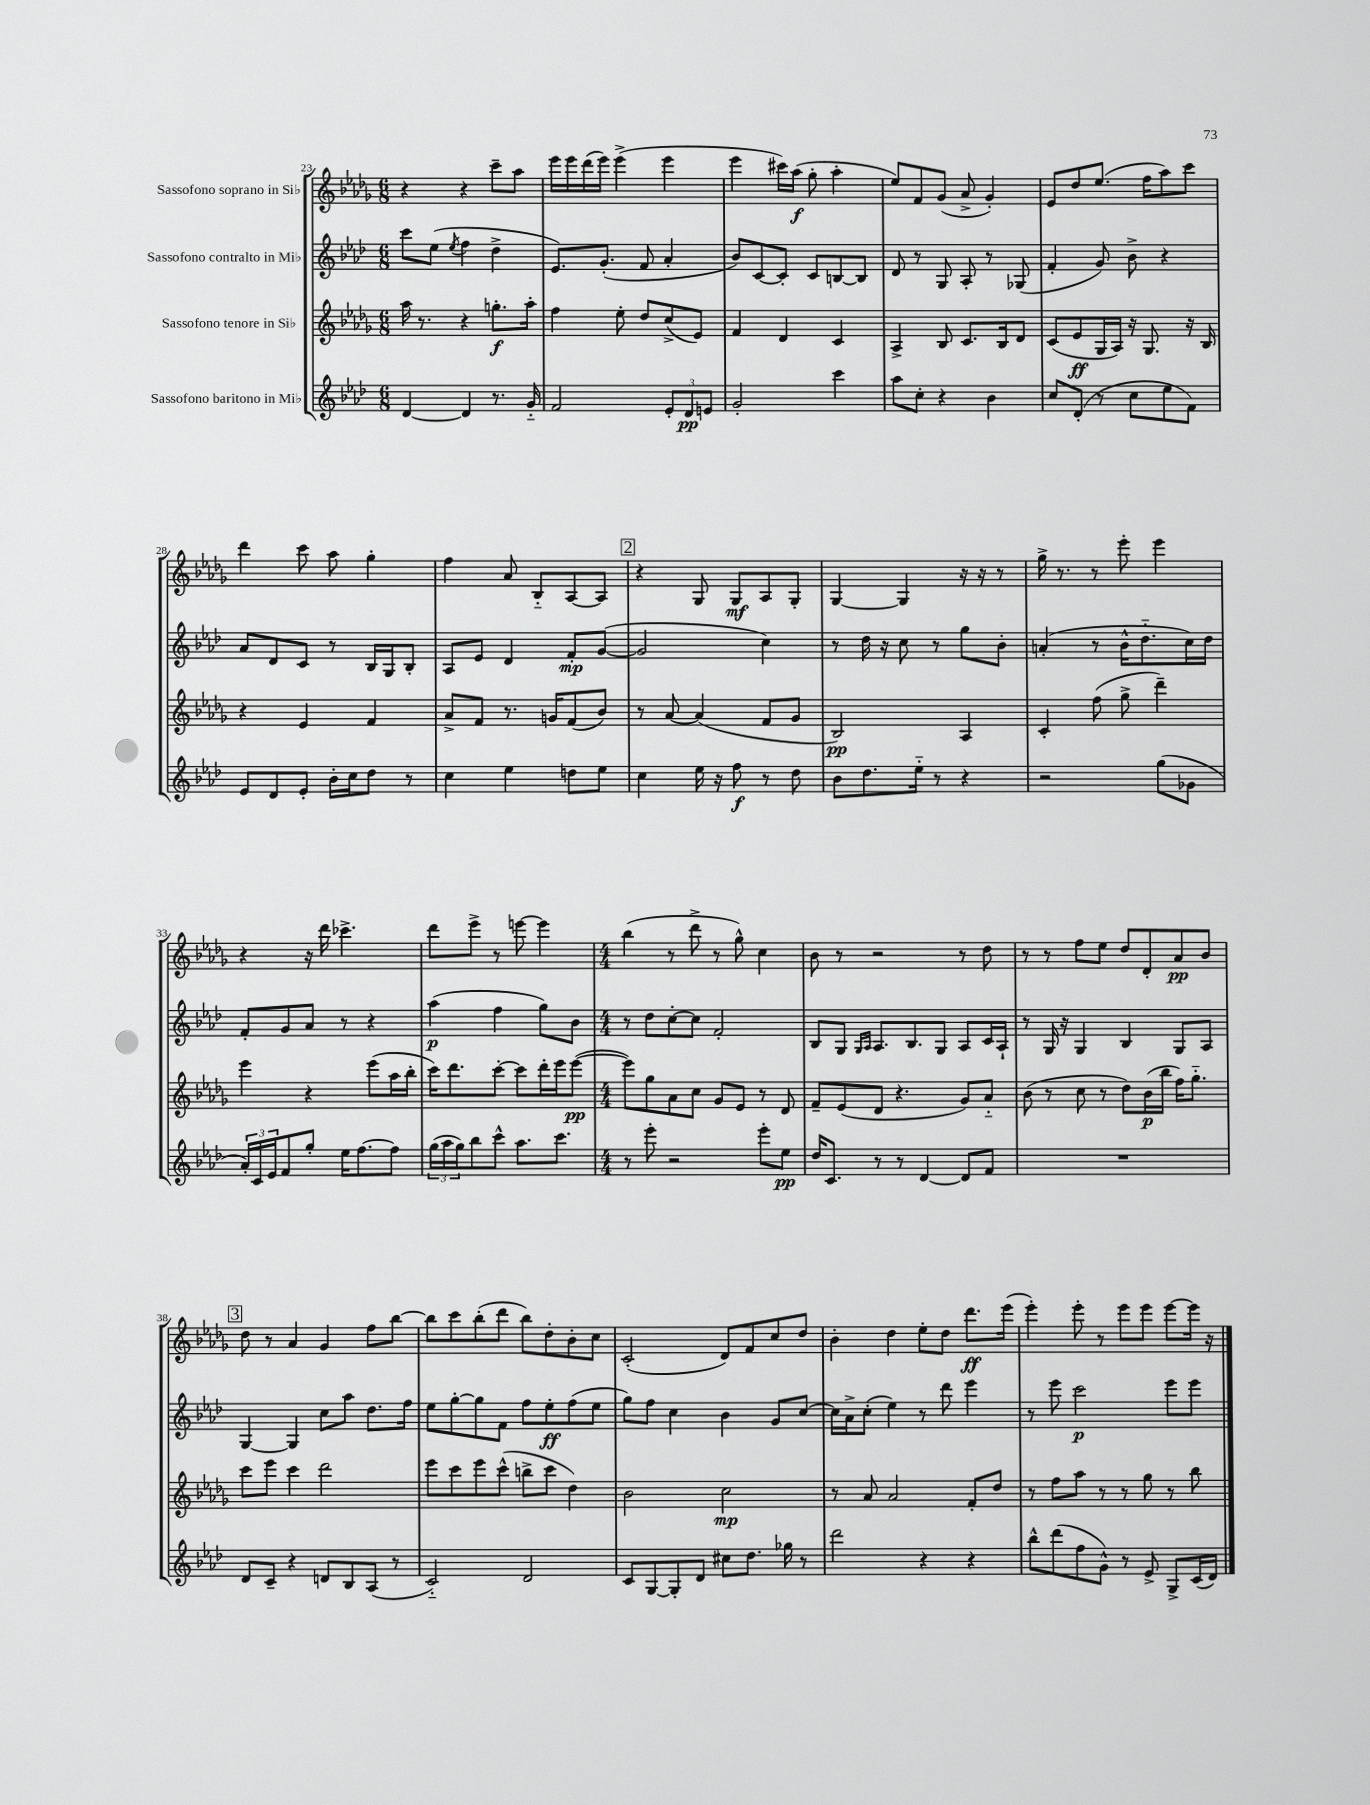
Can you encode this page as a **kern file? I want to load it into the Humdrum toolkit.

**kern	**dynam	**kern	**dynam	**kern	**dynam	**kern	**dynam
*part4	*part4	*part3	*part3	*part2	*part2	*part1	*part1
*staff4	*staff4	*staff3	*staff3	*staff2	*staff2	*staff1	*staff1
*I"Sassofono baritono in Mi♭	*	*I"Sassofono tenore in Si♭	*	*I"Sassofono contralto in Mi♭	*	*I"Sassofono soprano in Si♭	*
*clefG2	*	*clefG2	*	*clefG2	*	*clefG2	*
*k[b-e-a-d-]	*	*k[b-e-a-d-g-]	*	*k[b-e-a-d-]	*	*k[b-e-a-d-g-]	*
*M6/8	*	*M6/8	*	*M6/8	*	*M6/8	*
=23	=23	=23	=23	=23	=23	=23	=23
[4d-/	.	16aa-\	.	8ccc\L	.	4r	.
.	.	8.r	.	.	.	.	.
.	.	.	.	(8ee-\J	.	.	.
.	.	.	.	8qee-/	.	.	.
4d-/]	.	4r	.	4ff\	.	4r	.
8.r	.	8.ggn'\L	f	4dd-^\	.	8ccc~\L	.
.	.	.	.	.	.	8aa-\J	.
16g/	.	16aa-'\Jk	.	.	.	.	.
=24	=24	=24	=24	=24	=24	=24	=24
2f/	.	4ff\	.	8.e-/L)	.	16eee-\LL	.
.	.	.	.	.	.	16eee-\	.
.	.	.	.	.	.	(16ddd-\	.
.	.	.	.	(8.g'/J	.	16eee-\JJ)	.
.	.	8ee-'\	.	.	.	(4eee-^\	.
.	.	8dd-/L	.	8f/	.	.	.
12e-'/L	.	(8cc^/	.	4a-'/	.	4eee-\	.
12d-/	pp	.	.	.	.	.	.
.	.	8e-/J)	.	.	.	.	.
12en/J	.	.	.	.	.	.	.
=25	=25	=25	=25	=25	=25	=25	=25
2g'/	.	4f/	.	8b-/L)	.	4eee-\	.
.	.	.	.	[8c/	.	.	.
.	.	4d-/	.	8c'/J]	.	16ccc#X\LL)	.
.	.	.	.	.	.	(16aa-\JJ	f
.	.	.	.	8c/L	.	8gg-'\	.
4ccc\	.	4c/	.	[8Bn/	.	4aa-'\	.
.	.	.	.	8B/J]	.	.	.
=26	=26	=26	=26	=26	=26	=26	=26
8aa-\L	.	4A-^/	.	8d-/	.	8ee-/L)	.
8cc'\J	.	.	.	8r	.	8f/	.
4r	.	8B-/	.	8G/	.	(8g-/J	.
.	.	8.c/L	.	8A-'/	.	8a-^/	.
4b-\	.	.	.	8r	.	4g-'/)	.
.	.	16B-/k	.	.	.	.	.
.	.	8d-/J	.	(8G-X/	.	.	.
=27	=27	=27	=27	=27	=27	=27	=27
8cc/L	.	(8c/L	.	4f'/	.	8e-/L	.
(8d-'/J	.	8e-/	ff	.	.	8dd-/	.
8r	.	16G-/L	.	8g/)	.	(8.ee-/J	.
.	.	16A-/JJ)	.	.	.	.	.
8cc\L	.	16r	.	8b-^\	.	.	.
.	.	8.G-/	.	.	.	16ff\KL	.
8ee-\	.	.	.	4r	.	8aa-\)	.
8f\J)	.	16r	.	.	.	8ccc\J	.
.	.	16B-/	.	.	.	.	.
!!LO:LB:g=z
=28	=28	=28	=28	=28	=28	=28	=28
8e-/L	.	4r	.	8a-/L	.	4ddd-\	.
8d-/	.	.	.	8d-/	.	.	.
8e-'/J	.	4e-/	.	8c/J	.	8ccc\	.
16b-'\LL	.	.	.	8r	.	8aa-\	.
16cc\J	.	.	.	.	.	.	.
8dd-\J	.	4f/	.	16B-/LL	.	4gg-'\	.
.	.	.	.	16G/J	.	.	.
8r	.	.	.	8B-'/J	.	.	.
=29	=29	=29	=29	=29	=29	=29	=29
4cc\	.	8a-^/L	.	8A-/L	.	4ff\	.
.	.	8f/J	.	8e-/J	.	.	.
4ee-\	.	8.r	.	4d-/	.	8a-/	.
.	.	.	.	.	.	8B-/L	.
.	.	16gn/KL	.	.	.	.	.
8ddn\L	.	(8f/	.	8f'/L	mp	[8A-/	.
8ee-\J	.	8b-/J)	.	([8g/J	.	8A-/J]	.
!!LO:REH:place=s1:t=2
=30	=30	=30	=30	=30	=30	=30	=30
4cc\	.	8r	.	2g/]	.	4r	.
.	.	[8a-/	.	.	.	.	.
16ee-\	.	(4a-/]	.	.	.	8G-/	.
16r	.	.	.	.	.	.	.
8ff\	f	.	.	.	.	8G-/L	mf
8r	.	8f/L	.	4cc\)	.	8A-/	.
8dd-\	.	8g-/J	.	.	.	8G-'/J	.
=31	=31	=31	=31	=31	=31	=31	=31
8b-\L	.	2B-/)	pp	8r	.	[4G-/	.
8.dd-\	.	.	.	16dd-\	.	.	.
.	.	.	.	16r	.	.	.
.	.	.	.	8cc\	.	4G-/]	.
16ee-\Jk	.	.	.	.	.	.	.
8r	.	.	.	8r	.	.	.
4r	.	4A-/	.	8gg\L	.	16r	.
.	.	.	.	.	.	16r	.
.	.	.	.	8b-'\J	.	8r	.
=32	=32	=32	=32	=32	=32	=32	=32
2r	.	4c'/	.	(4an'/	.	16gg-^\	.
.	.	.	.	.	.	8.r	.
.	.	(8ff\	.	8r	.	8r	.
.	.	8gg-^\	.	16b-^^\KL	.	8eee-'\	.
.	.	.	.	8.dd-\	.	.	.
(8gg\L	.	4ddd-~\)	.	.	.	4eee-\	.
8g-X\J	.	.	.	16cc\L)	.	.	.
.	.	.	.	16dd-\JJ	.	.	.
!!LO:LB:g=z
=33	=33	=33	=33	=33	=33	=33	=33
24a-'/LL)	.	4eee-\	.	8f'/L	.	4r	.
24c/	.	.	.	.	.	.	.
24e-/J	.	.	.	.	.	.	.
8f/	.	.	.	8g/	.	.	.
8gg'/J	.	4r	.	8a-/J	.	16r	.
.	.	.	.	.	.	16ddd-\	.
16ee-\KL	.	.	.	8r	.	4.ccc-X^\	.
[8.ff\	.	.	.	.	.	.	.
.	.	(8eee-\L	.	4r	.	.	.
8ff\J]	.	16aa-\L	.	.	.	.	.
.	.	16bb-'\JJ	.	.	.	.	.
=34	=34	=34	=34	=34	=34	=34	=34
(24gg\LL	.	16ccc\KL)	.	(4aa-\	p	8ddd-\L	.
24aa-\	.	.	.	.	.	.	.
.	.	8.ddd-\	.	.	.	.	.
24gg\J)	.	.	.	.	.	.	.
8bb-\	.	.	.	.	.	8eee-^\J	.
8ccc^^\J	.	[8ccc'\J	.	4ff\	.	8r	.
8.aa-\L	.	8ccc\L]	.	.	.	[8eeen\	.
.	.	16ddd-'\L	.	8gg\L)	.	4eee\]	.
8.ccc\J	.	16eee-\J	.	.	.	.	.
.	.	([8eee-\J	pp	8b-\J	.	.	.
=35	=35	=35	=35	=35	=35	=35	=35
*M4/4	*	*M4/4	*	*M4/4	*	*M4/4	*
8r	.	8eee-\L])	.	8r	.	(4bb-\	.
8eee-'\	.	8gg-\	.	8dd-\L	.	.	.
2r	.	8a-\	.	[8cc'\	.	8r	.
.	.	8cc\J	.	8cc\J]	.	8ddd-^\	.
.	.	8g-/L	.	2f'/	.	8r	.
.	.	8e-/J	.	.	.	8gg-^^\)	.
8eee-'\L	.	8r	.	.	.	4cc\	.
8ee-\J	pp	8d-/	.	.	.	.	.
=36	=36	=36	=36	=36	=36	=36	=36
16dd-/KL	.	8f~/L	.	8B-/L	.	8b-\	.
8.c/J	.	.	.	.	.	.	.
.	.	(8e-/	.	8G/J	.	8r	.
.	.	.	.	16qqG/LL	.	.	.
.	.	.	.	16qqA-/JJ	.	.	.
8r	.	8d-/J	.	8.A-/L	.	2r	.
8r	.	4.r	.	.	.	.	.
.	.	.	.	8.B-/	.	.	.
[4d-/	.	.	.	.	.	.	.
.	.	.	.	8G/J	.	.	.
8d-/L]	.	8g-/L)	.	8A-/L	.	8r	.
8f/J	.	8a-/J	.	16c/L	.	8dd-\	.
.	.	.	.	16A-`/JJ	.	.	.
=37	=37	=37	=37	=37	=37	=37	=37
1r	.	(8b-\	.	8r	.	8r	.
.	.	8r	.	16G/	.	8r	.
.	.	.	.	16r	.	.	.
.	.	8cc\	.	4G/	.	8ff\L	.
.	.	8r	.	.	.	8ee-\J	.
.	.	8dd-\L)	.	4B-/	.	8dd-/L	.
.	.	(16b-\L	p	.	.	8d-'/	.
.	.	16bb-\JJ	.	.	.	.	.
.	.	16ff\KL)	.	8G/L	.	8a-/	pp
.	.	8.gg-\J	.	.	.	.	.
.	.	.	.	8A-/J	.	8b-/J	.
!!LO:LB:g=z
!!LO:REH:place=s1:t=3
=38	=38	=38	=38	=38	=38	=38	=38
8d-/L	.	8ccc\L	.	[4G/	.	8dd-\	.
8c~/J	.	8eee-\J	.	.	.	8r	.
4r	.	4ccc\	.	4G/]	.	4a-/	.
8dn/L	.	2ddd-\	.	8cc\L	.	4g-/	.
8B-/	.	.	.	8aa-\J	.	.	.
(8A-/J	.	.	.	8.dd-\L	.	8ff\L	.
8r	.	.	.	.	.	[8bb-\J	.
.	.	.	.	16ff\Jk	.	.	.
=39	=39	=39	=39	=39	=39	=39	=39
2c/)	.	8eee-\L	.	8ee-\L	.	8bb-\L]	.
.	.	8ccc\	.	[8gg'\	.	8ccc\	.
.	.	8eee-\	.	8gg\]	.	(8bb-'\	.
.	.	(8ccc^^\J	.	8f\J	.	8ddd-\J	.
2d-/	.	8bbn^\L	.	8ff\L	.	8bb-\L)	.
.	.	8ccc\J	.	8ee-'\	ff	8dd-'\	.
.	.	4dd-\)	.	(8ff\	.	8b-'\	.
.	.	.	.	8ee-\J	.	8cc\J	.
=40	=40	=40	=40	=40	=40	=40	=40
8c/L	.	2b-\	.	8gg\L)	.	(2c'/	.
[8G/	.	.	.	8ff\J	.	.	.
8G'/]	.	.	.	4cc\	.	.	.
8d-/J	.	.	.	.	.	.	.
8cc#X\L	.	2cc\	mp	4b-\	.	8d-/L)	.
8.dd-\J	.	.	.	.	.	8f/	.
.	.	.	.	8g/L	.	8cc/	.
16gg-X\	.	.	.	.	.	.	.
8r	.	.	.	[8cc/J	.	8dd-/J	.
=41	=41	=41	=41	=41	=41	=41	=41
2ddd-\	.	8r	.	16cc\LL]	.	4b-'\	.
.	.	.	.	16a-^\J	.	.	.
.	.	8a-/	.	(8cc'\J	.	.	.
.	.	2a-/	.	4ee-\)	.	4dd-\	.
4r	.	.	.	8r	.	8ee-'\L	.
.	.	.	.	8ddd-\	.	8dd-\J	.
4r	.	8f'/L	.	4eee-\	.	8.ddd-\L	ff
.	.	8dd-/J	.	.	.	.	.
.	.	.	.	.	.	(16eee-\Jk	.
=42	=42	=42	=42	=42	=42	=42	=42
8bb-^^\L	.	8r	.	8r	.	4eee-'\)	.
(8ddd-\	.	8ff\L	.	8eee-\	.	.	.
8ff\	.	8aa-\J	.	2ccc\	p	8eee-'\	.
8g^^\J)	.	8r	.	.	.	8r	.
8r	.	8r	.	.	.	8eee-\L	.
8e-^/	.	8gg-\	.	.	.	8eee-\J	.
8G^/L	.	8r	.	8eee-\L	.	[8eee-\L	.
(16c/L	.	8bb-\	.	8eee-\J	.	16eee-\Jk]	.
16d-/JJ)	.	.	.	.	.	16r	.
==	==	==	==	==	==	==	==
*-	*-	*-	*-	*-	*-	*-	*-
